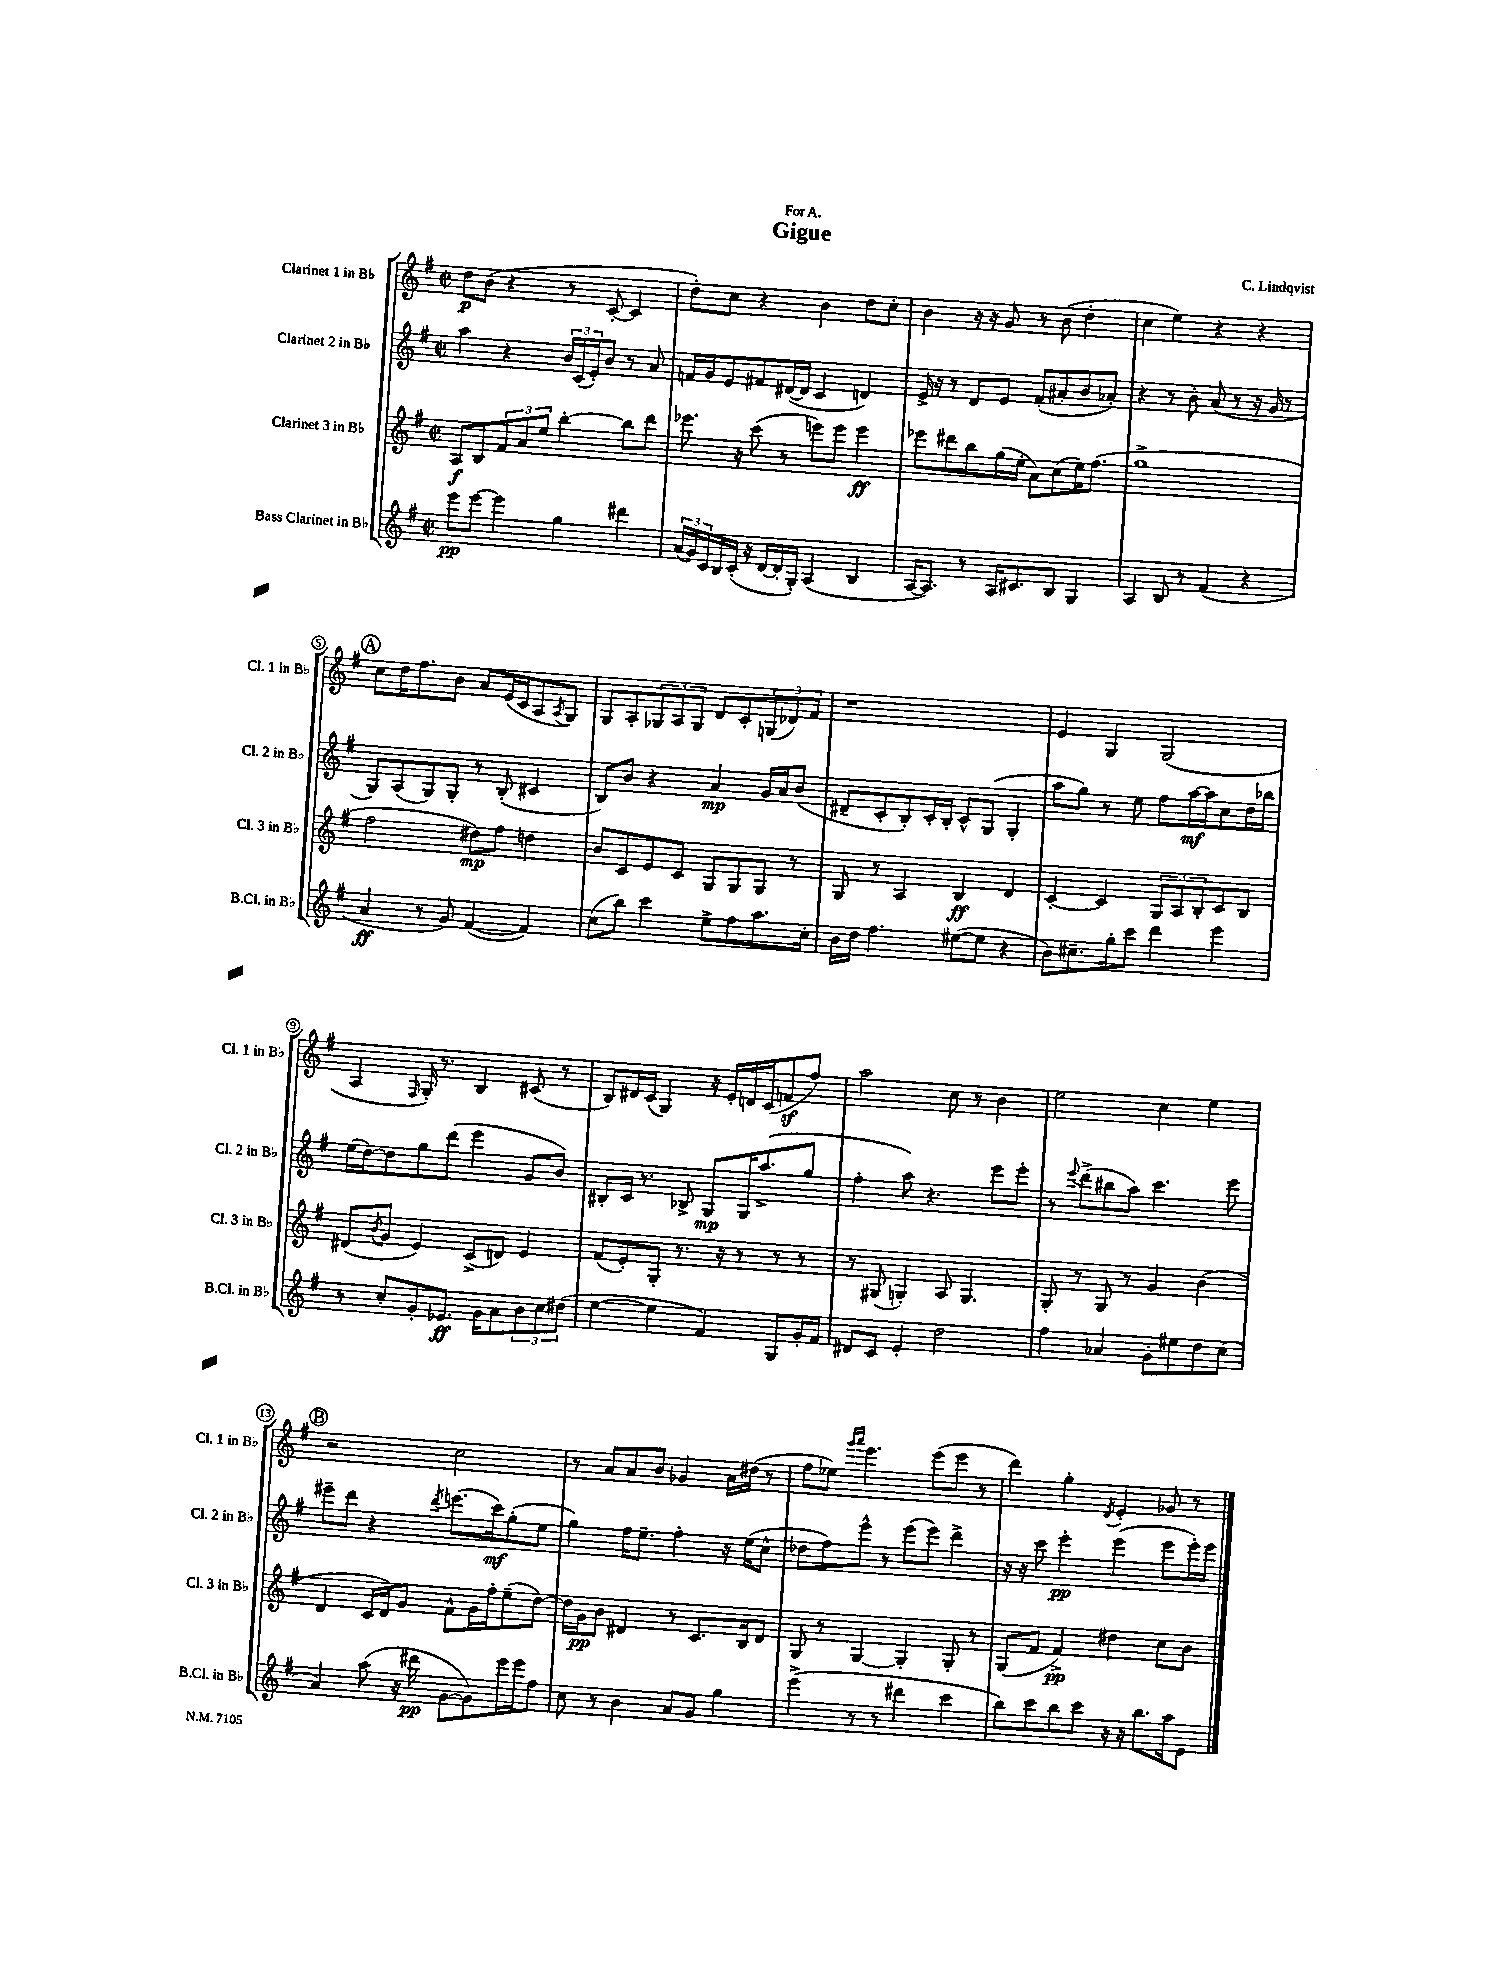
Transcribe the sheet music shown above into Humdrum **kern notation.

**kern	**kern	**kern	**kern
*staff4	*staff3	*staff2	*staff1
*clefG2	*clefG2	*clefG2	*clefG2
*k[f#]	*k[f#]	*k[f#]	*k[f#]
*M2/2	*M2/2	*M2/2	*M2/2
*met(c|)	*met(c|)	*met(c|)	*met(c|)
8eee	8A	4aa	8dd
[8eee	8B	.	(8b
4eee]	12f#	4r	4r
.	12a	.	.
.	12ee	.	.
4gg	[4bb'	24b	8r
.	.	(24c	.
.	.	24e')	.
.	.	8b	[8c'
4ddd#	8bb]	8r	4c]
.	8ddd	8a	.
=	=	=	=
(24a	8.eee-	16f	8dd')
24g)	.	.	.
.	.	16g	.
24c	.	.	.
16B	.	8e	8cc
(16c'	16r	.	.
16r	(8ccc	8f#	4r
[16d	.	.	.
16d']	8r	([16d#	.
16G')	.	16d#]	.
(4A	8eee)	4c	4b
.	8eee	.	.
4B	4eee	4d)	8dd
.	.	.	8cc'
=	=	=	=
[16A	8eee-	16e^	4b
8.A])	.	16r	.
.	8ddd#	8r	.
8r	8bb	8d	16r
.	.	.	16r
16A	(16gg	8e	8g
8.c#	16ee'	.	.
.	8a)	(8f#'	8r
8B	(8cc	8a#'	(8b
4G	16ee)	8b	4dd'
.	(8.ff#	.	.
.	.	8a-')	.
=	=	=	=
4A	1gg^	4r	4cc
8B	.	8r	4ee)
8r	.	8b'	.
(4f#	.	(8a	4r
.	.	8r	.
4r	.	16r	4r
.	.	16g	.
.	.	8r	.
=	=	=	=
4a	2ff#	8G)	8cc
.	.	(8A	16dd
.	.	.	8.ff#
8r	.	8G)	.
8g)	.	8G'	8b
([4f#	8dd#)	8r	8a
.	8ff#	(8B'	(16e
.	.	.	16c
4f#])	4dd	4c#	8A
.	.	.	8qA
.	.	.	8G)
=	=	=	=
(8cc	8b	8B)	8G
8bb)	8c	8b	8A'
4ccc	8e	4r	12G-
.	.	.	12A
.	8c	.	.
.	.	.	12G-
8ee^	8G	4a	8d
8ff#	8G	.	8c'
8.aa	8G	16g	(12G
.	.	16a	.
.	.	.	12d-)
.	8r	(8b	.
.	.	.	12f#
16cc'	.	.	.
=	=	=	=
16b	8G	8d#~	1r
16dd	.	.	.
4.ff#	8r	8c'	.
.	4A	8B')	.
.	.	16c'	.
.	.	16B'	.
([8ee#	4B	8c^^	.
8ee#]	.	(8G	.
4r	4d	4G'	.
=	=	=	=
8b)	[4c'	8aa	4e
8.cc#~	.	8gg)	.
.	4c]	8r	4G
16gg'	.	.	.
8ccc	.	8ee	.
4ddd	12G	8ff#	(2G
.	12A	.	.
.	.	[16aa	.
.	12B'	.	.
.	.	16aa]	.
4eee	8c	8cc	.
.	8B	16dd	.
.	.	16bb-	.
=	=	=	=
8r	(8d#	(16ee	4A
.	.	[16dd)	.
.	8qb	.	.
8cc'	8g	8dd]	.
.	.	.	16qqF#
8g'	4e)	8gg	16G')
.	.	.	8.r
8.e-	.	(8ddd	.
.	(8c^	4eee	4B
16g	.	.	.
8a	8d)	.	.
12b	4e	8g	(8c#
12cc	.	.	.
.	.	8b)	8r
(12dd#	.	.	.
=	=	=	=
[4ee	(8f#	8B#'	8B)
.	8e')	16c	16d#
.	.	8.r	(16c
4ee]	8G'	.	4G)
.	8.r	8B-^	.
4f#)	.	8G	16r
.	16r	.	16e'
.	8r	16G	16d
.	.	(8.aa^	(16c
8G	8r	.	8f
16g'	8r	8gg	8ff#)
16f#	.	.	.
=	=	=	=
8d#	8r	4ff#'	2aa
8c	(8G#	.	.
4e'	4G')	8aa)	.
.	.	4.r	.
2dd	8A	.	8cc
.	4.G	.	8r
.	.	8eee	4b
.	.	8eee'	.
=	=	=	=
4ff#	8G'	8r	2ee
.	.	8qqeee	.
.	8r	(8ddd^	.
4a-	8G	8bb#	.
.	8r	8aa)	.
8g'	4g	4.ccc	4cc
8ee#	.	.	.
8dd	(4b	.	4ee
(8cc	.	8eee	.
=	=	=	=
4a)	4d	8eee#~	2r
.	.	8ddd	.
(8aa	16c	4r	.
.	16d)	.	.
16r	8g	.	.
16ddd#	.	.	.
.	.	8qddd	.
[8g	8f#^^	(8.eee	2cc
8g])	16g	.	.
.	16ff#'	16ccc)	.
16eee	(8ee~	(8gg'	.
16eee	.	.	.
8ff#	[8dd)	8ee	.
=	=	=	=
8cc	16dd]	4gg)	8r
.	16g	.	.
8r	8b	.	8a
4b	4d#	16ff#	8a
.	.	8.ee~	.
.	.	.	8b
8a	8r	4ff#'	4g-
8g	8.c	.	.
4gg	.	16r	16a
.	16B	(16ee	(16dd#
.	8d#	8cc^^	8r
=	=	=	=
(4eee^	8G	8dd-	8ff#
.	8r	8ff#)	8ee-)
.	.	.	16qqggg
.	.	.	16qqaaa
8r	[4G	8eee^^	4.eee
8r	.	8r	.
4ddd#	4G']	(8eee	.
.	.	8eee)	(8eee
4ccc	8G'	4ddd^	8eee
.	8r	.	8r
=	=	=	=
8bb)	(8G	16r	4ddd)
.	.	16r	.
8ccc	8f#	8ccc	.
8bb	4f#^)	4eee'	4gg'
8ccc	.	.	.
.	.	.	8qd
16r	4dd#	(4eee	4e'
16r	.	.	.
8.bb	.	.	.
.	8cc	8eee	8g-
16aa	.	.	.
8e	8b	16eee')	8r
.	.	16eee	.
==	==	==	==
*-	*-	*-	*-
